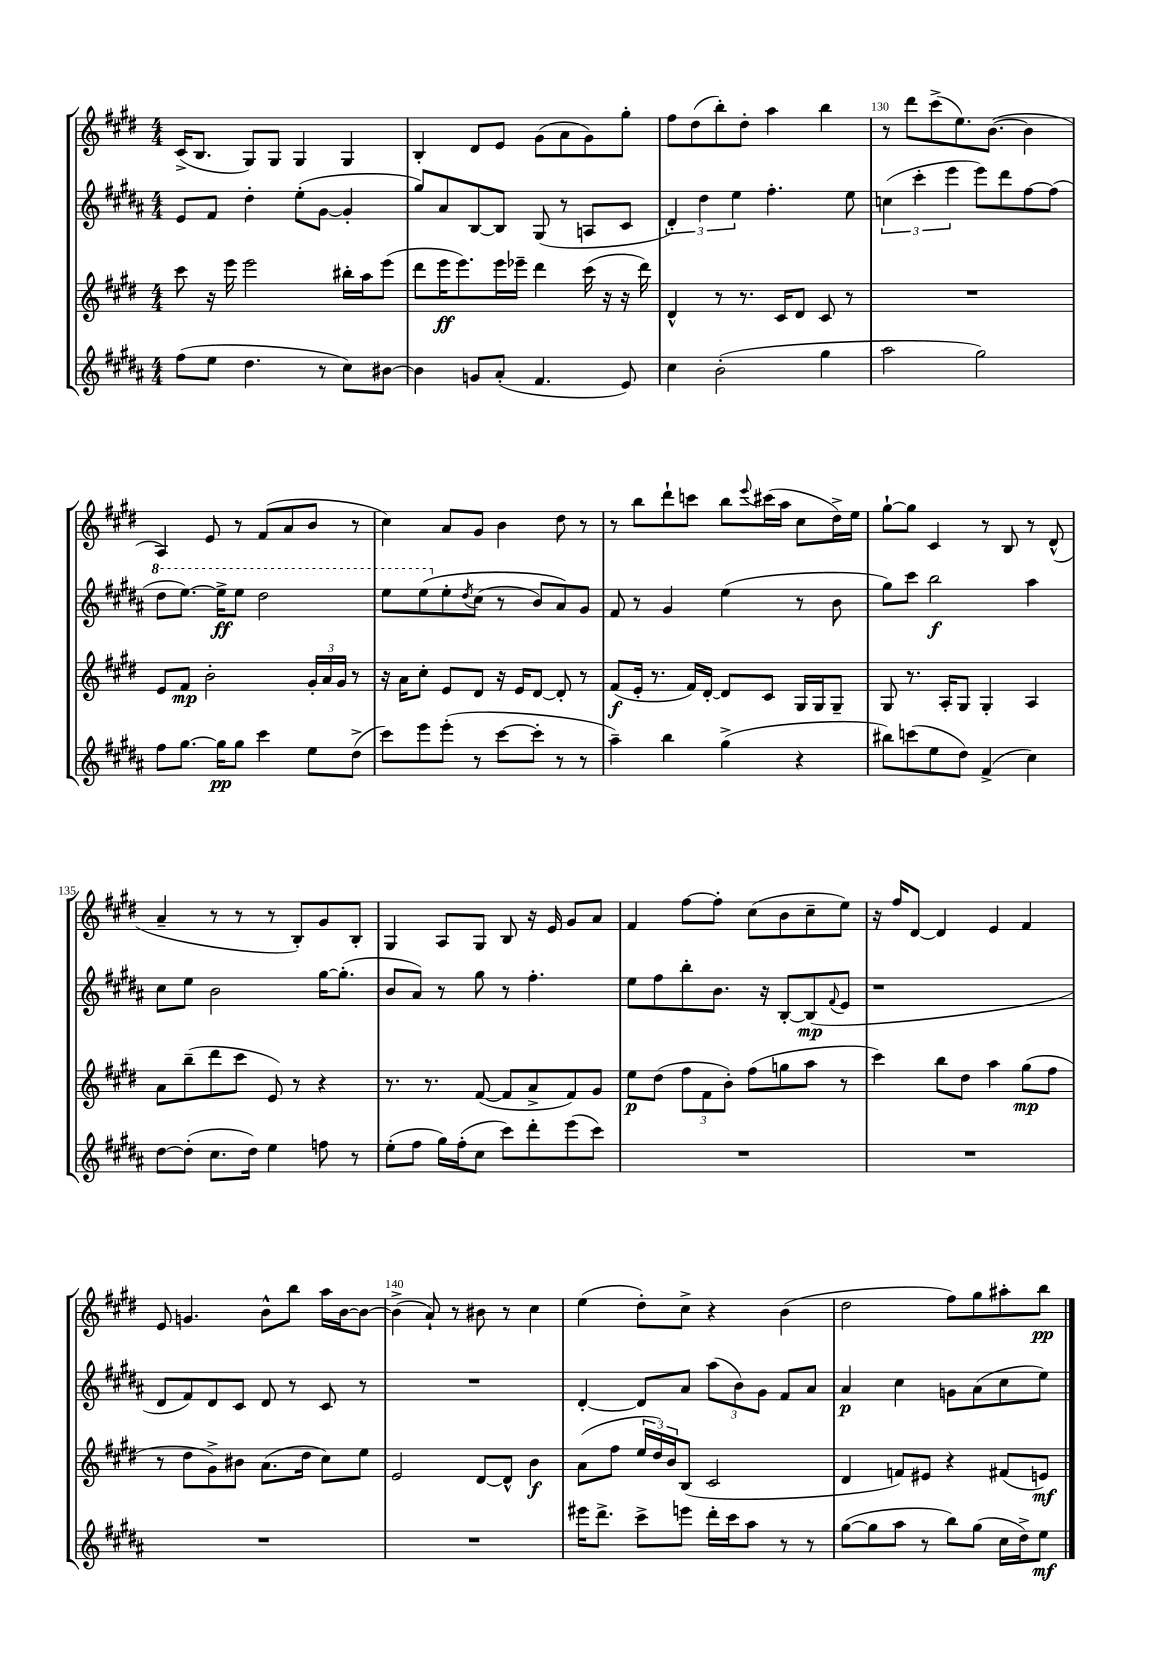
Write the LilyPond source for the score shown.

<<
\new StaffGroup <<
\new Staff = "s0" {
    \clef treble \key e \major \numericTimeSignature \time 4/4
    cis'16->( b8. gis8) gis8 gis4 gis4 |
    b4-. dis'8 e'8 gis'8( a'8 gis'8) gis''8-. |
    fis''8 dis''8( b''8-.) dis''8-. a''4 b''4 |
    r8 dis'''8 cis'''8->( e''8.) b'8.~( b'4 |
    a4) e'8 r8 fis'8( a'8 b'8 r8 |
    cis''4) a'8 gis'8 b'4 dis''8 r8 |
    r8 b''8 dis'''8-! c'''8 b''8 \appoggiatura { e'''8 } cis'''16( a''16 cis''8 dis''16->) e''16 |
    gis''8~-! gis''8 cis'4 r8 b8 r8 dis'8-^( |
    a'4-- r8 r8 r8 b8-.) gis'8 b8-. |
    gis4 a8 gis8 b8 r16 e'16 gis'8 a'8 |
    fis'4 fis''8~ fis''8-. cis''8( b'8 cis''8-- e''8) |
    r16 fis''16 dis'8~ dis'4 e'4 fis'4 |
    e'8 g'4. b'8-^ b''8 a''16 b'16~ b'8~ |
    b'4->( a'8-!) r8 bis'8 r8 cis''4 |
    e''4( dis''8-.) cis''8-> r4 b'4( |
    dis''2 fis''8) gis''8 ais''8-. b''8\pp \bar "|." |
}
\new Staff = "s1" {
    \clef treble \key b \major \numericTimeSignature \time 4/4
    e'8 fis'8 dis''4-. e''8-.( gis'8~ gis'4-. |
    gis''8) ais'8 b8~ b8 gis8( r8 a8 cis'8 |
    \tuplet 3/2 { dis'4-.) dis''4 e''4 } fis''4.-. e''8 |
    \tuplet 3/2 { c''4( cis'''4-. e'''4 } e'''8) dis'''8 fis''8~ fis''8( |
    \ottava #1 dis'''8 e'''8.~) e'''16->\ff e'''8 dis'''2 |
    e'''8 e'''8\( \ottava #0 e''8-. \acciaccatura { dis''8 } cis''8( r8 b'8) ais'8\) gis'8 |
    fis'8 r8 gis'4 e''4( r8 b'8 |
    gis''8) cis'''8 b''2\f ais''4 |
    cis''8 e''8 b'2 gis''16~ gis''8.-.( |
    b'8 ais'8) r8 gis''8 r8 fis''4.-. |
    e''8 fis''8 b''8-. b'8. r16 b8~-. b8\mp( \appoggiatura { fis'8 } e'8 |
    r1 |
    dis'8 fis'8) dis'8 cis'8 dis'8 r8 cis'8 r8 |
    R1 |
    dis'4~-. dis'8 ais'8 \tuplet 3/2 { ais''8( b'8) gis'8 } fis'8 ais'8 |
    ais'4\p cis''4 g'8 ais'8( cis''8 e''8) \bar "|." |
}
\new Staff = "s2" {
    \clef treble \key e \major \numericTimeSignature \time 4/4
    cis'''8 r16 e'''16 e'''2 bis''16-. a''16 e'''8( |
    dis'''8 e'''16\ff e'''8.) e'''16 ees'''16-- dis'''4 cis'''16( r16 r16 dis'''16) |
    dis'4-^ r8 r8. cis'16 dis'8 cis'8 r8 |
    R1 |
    e'8 fis'8\mp b'2-. \tuplet 3/2 { gis'16-. a'16 gis'16 } r8 |
    r16 a'16 cis''8-. e'8 dis'8 r16 e'16 dis'8~ dis'8-. r8 |
    fis'8\f( e'16-. r8. fis'16) dis'16~-. dis'8 cis'8 gis16 gis16 gis8-- |
    gis8 r8. a16-. gis8 gis4-. a4 |
    a'8 b''8--( dis'''8 cis'''8 e'8) r8 r4 |
    r8. r8. fis'8~( fis'8 a'8-> fis'8) gis'8 |
    e''8\p dis''8( \tuplet 3/2 { fis''8 fis'8 b'8-.) } fis''8( g''8 a''8 r8 |
    cis'''4) b''8 dis''8 a''4 gis''8\mp( fis''8 |
    r8 dis''8 gis'8->) bis'8 a'8.( dis''16 cis''8) e''8 |
    e'2 dis'8~ dis'8-^ b'4\f |
    a'8( fis''8 \tuplet 3/2 { e''16 dis''16) b'16 } b8( cis'2 |
    dis'4 f'8) eis'8 r4 fis'8( e'8\mf) \bar "|." |
}
\new Staff = "s3" {
    \clef treble \key b \major \numericTimeSignature \time 4/4
    fis''8( e''8 dis''4. r8 cis''8) bis'8~ |
    bis'4 g'8 ais'8-.( fis'4. e'8) |
    cis''4 b'2-.( gis''4 |
    ais''2 gis''2) |
    fis''8 gis''8.~ gis''16\pp gis''8 cis'''4 e''8 dis''8->( |
    cis'''8) e'''8 e'''8-.( r8 cis'''8~ cis'''8-. r8 r8 |
    ais''4--) b''4 gis''4->( r4 |
    bis''8) c'''8( e''8 dis''8) fis'4->( cis''4) |
    dis''8~ dis''8-.( cis''8. dis''16) e''4 f''8 r8 |
    e''8-.( fis''8 gis''16) fis''16-.( cis''8 cis'''8) dis'''8-. e'''8( cis'''8) |
    R1 |
    R1 |
    R1 |
    R1 |
    eis'''16 dis'''8.-> cis'''8-> e'''8 dis'''16-. cis'''16 ais''8 r8 r8 |
    gis''8~( gis''8 ais''8 r8 b''8) gis''8( cis''16 dis''16->) e''8\mf \bar "|." |
}
>>
>>
\layout { \context { \Score currentBarNumber = #127 \override BarNumber.break-visibility = ##(#f #t #t) barNumberVisibility = #(every-nth-bar-number-visible 5) } }
